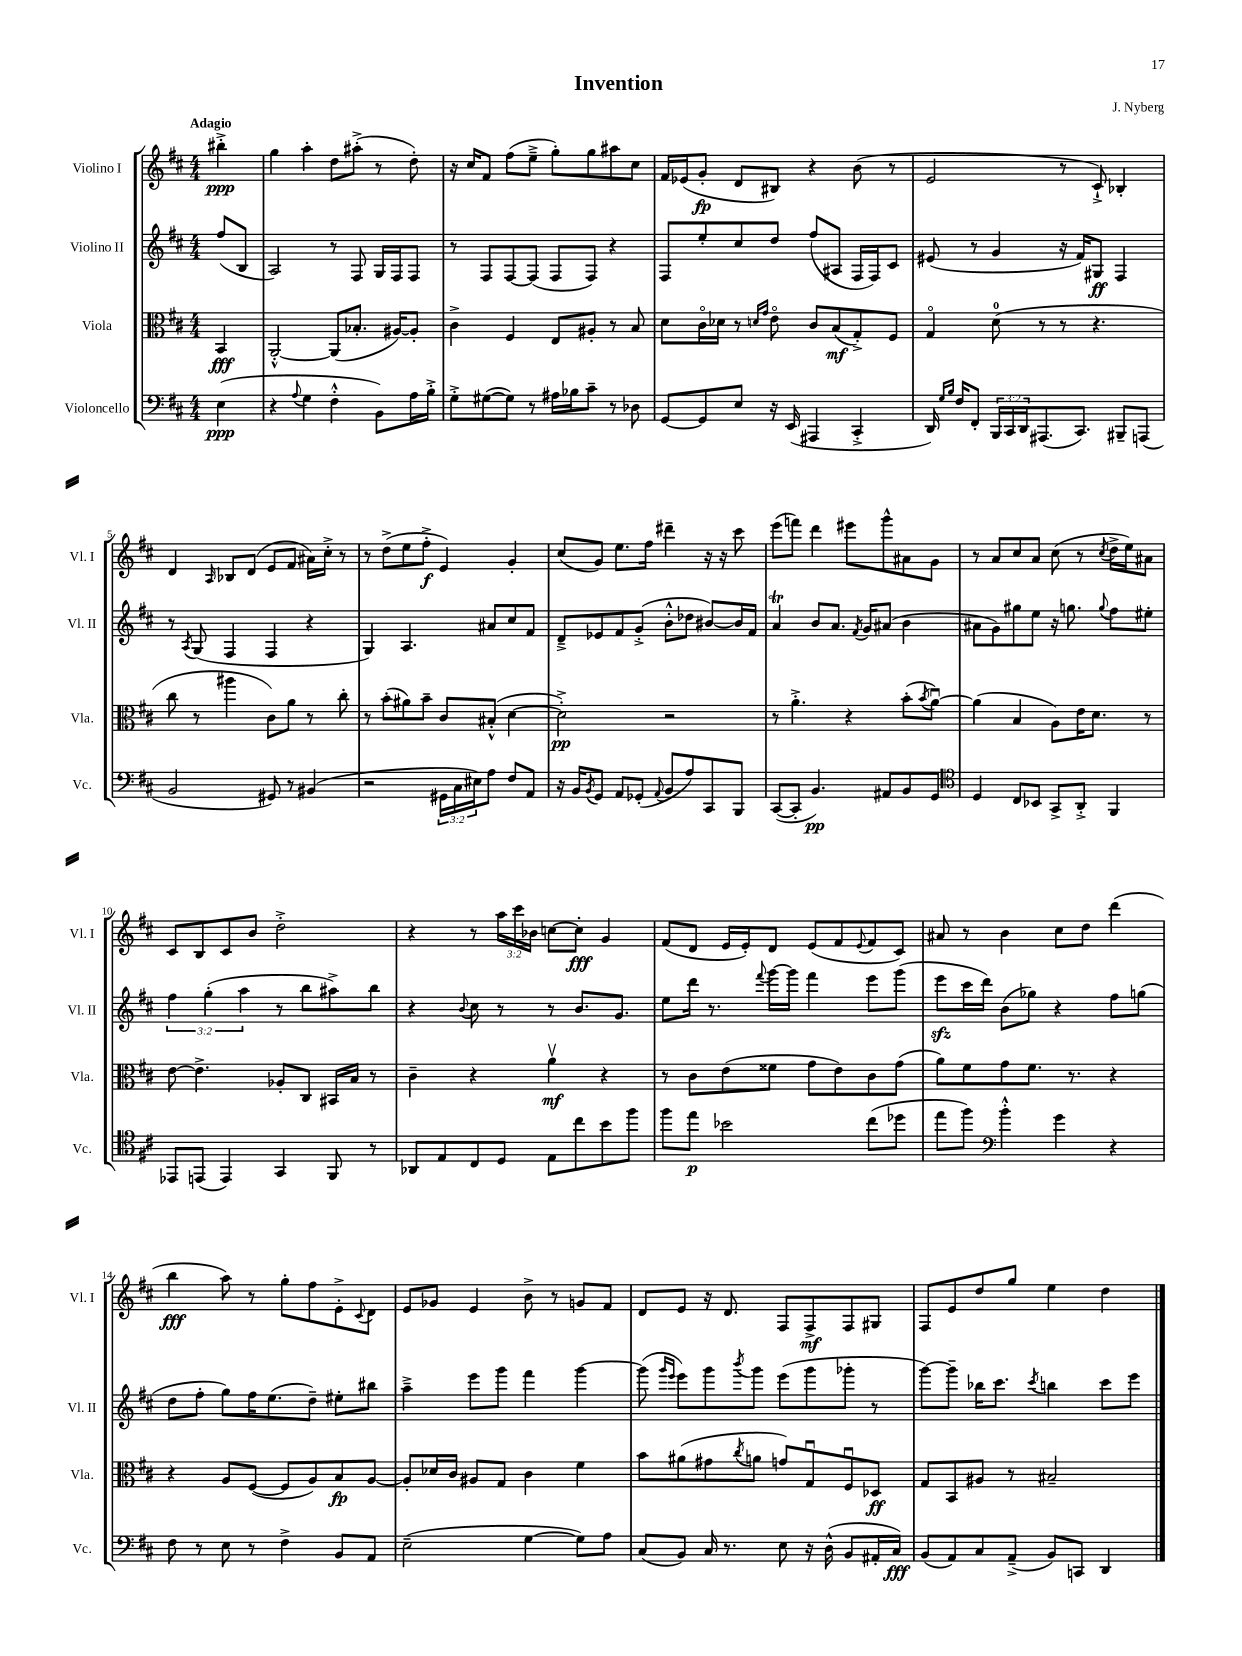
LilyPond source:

\header { title = "Invention" composer = "J. Nyberg" }
<<
\new StaffGroup <<
\new Staff = "s0" \with { instrumentName = "Violino I" shortInstrumentName = "Vl. I" } {
    \clef treble \key d \major \numericTimeSignature \time 4/4 \override Staff.TupletNumber.text = #tuplet-number::calc-fraction-text \partial 4 \tempo "Adagio"
    bis''4-.->\ppp |
    g''4 a''4-. d''8 ais''8-.->( r8 d''8-.) |
    r16 cis''16 fis'8 fis''8( e''8---> g''8-.) g''8 ais''8 cis''8 |
    fis'16 ees'16( g'8-.\fp d'8 bis8) r4 b'8( r8 |
    e'2 r8 cis'8-!->) bes4-. |
    d'4 \grace { a16 } bes8 d'8( e'8 fis'8 ais'16) cis''16-.-> r8 |
    r8 d''8->( e''8 fis''8-.->\f e'4) g'4-. |
    cis''8( g'8) e''8. fis''16 dis'''4-- r16 r16 cis'''8 |
    e'''8( f'''8) d'''4 eis'''8 g'''8-^ ais'8 g'8 |
    r8 a'8 cis''8 a'8 cis''8( r8 \acciaccatura { cis''8 } d''16-> e''16) ais'8 |
    cis'8 b8 cis'8 b'8 d''2-.-> |
    r4 r8 \tuplet 3/2 { a''16 cis'''16 bes'16 } c''8~ c''8-.\fff g'4 |
    fis'8( d'8 e'16 e'16-.) d'8 e'8( fis'8 \appoggiatura { e'8 } fis'8 cis'8) |
    ais'8 r8 b'4 cis''8 d''8 d'''4( |
    b''4\fff a''8) r8 g''8-. fis''8 e'8-.-> \appoggiatura { cis'8 } d'8 |
    e'8 ges'8 e'4 b'8-> r8 g'8 fis'8 |
    d'8 e'8 r16 d'8. fis8 fis8->\mf fis8 gis8 |
    fis8 e'8 d''8 g''8 e''4 d''4 \bar "|." |
}
\new Staff = "s1" \with { instrumentName = "Violino II" shortInstrumentName = "Vl. II" } {
    \clef treble \key d \major \numericTimeSignature \time 4/4 \override Staff.TupletNumber.text = #tuplet-number::calc-fraction-text \partial 4
    fis''8( b8 |
    a2) r8 fis8 g16 fis16 fis8 |
    r8 fis8 fis8~ fis8( fis8 fis8) r4 |
    fis8 e''8-. cis''8 d''8 fis''8( ais8 fis16 fis16) cis'8 |
    eis'8( r8 g'4 r16 fis'16) gis8\ff fis4 |
    r8 \acciaccatura { a8 } g8( fis4 fis4 r4 |
    g4) a4. ais'8 cis''8 fis'8 |
    d'8---> ees'8 fis'8 g'8-.->( b'8-.-^ des''8 bis'8~) bis'16 fis'16 |
    a'4\trill b'8 a'8. \acciaccatura { fis'8 } g'16 ais'8( b'4 |
    ais'8 g'8) gis''8 e''8 r16 g''8. \appoggiatura { g''8 } fis''8 eis''8-. |
    \tuplet 3/2 { fis''4 g''4-.( a''4 } r8 b''8 ais''8->) b''8 |
    r4 \appoggiatura { b'8 } cis''8 r8 r8 b'8. g'8. |
    e''8 d'''16 r8. \appoggiatura { fis'''8 } g'''16~ g'''16 fis'''4 e'''8 g'''8( |
    e'''8\sfz cis'''16 d'''16) b'8( ges''8) r4 fis''8 g''8( |
    d''8 fis''8-. g''8) fis''16 e''8.( d''8--) eis''8-. bis''8 |
    a''4---> e'''8 g'''8 fis'''4 g'''4~ |
    g'''8( \grace { g'''16 e'''16 } e'''8) g'''8 \acciaccatura { b'''8 } g'''8 e'''8( g'''8 ges'''8-. r8 |
    g'''8~) g'''8-- bes''16 cis'''8. \acciaccatura { cis'''8 } b''4 cis'''8 e'''8 \bar "|." |
}
\new Staff = "s2" \with { instrumentName = "Viola" shortInstrumentName = "Vla." } {
    \clef alto \key d \major \numericTimeSignature \time 4/4 \partial 4
    b,4\fff |
    a,2~-.-^ a,8( bes8.-. ais16~) ais8-. |
    cis'4-> fis4 e8 ais8-. r8 b8 |
    d'8 cis'16\flageolet des'16 r8 \grace { d'16 g'16 } e'8\flageolet cis'8 b8\mf( g8-.->) fis8 |
    g4\flageolet d'8-0( r8 r8 r4. |
    cis''8 r8 ais''4 cis'8) a'8 r8 cis''8-. |
    r8 b'8-.( ais'8) b'8-- cis'8 bis8-.-^( d'4~ |
    d'2-.->\pp) r2 |
    r8 a'4.-.-> r4 b'8-.( \acciaccatura { b'8 } a'8~\downbow) |
    a'4( b4 a8) e'16 d'8. r8 |
    e'8~ e'4.-> aes8-. cis8 bis,16 b16 r8 |
    cis'4-- r4 a'4\upbow\mf r4 |
    r8 cis'8 e'8( fisis'8 g'8 e'8) cis'8 g'8( |
    a'8) fis'8 g'8 fis'8. r8. r4 |
    r4 a8 fis8~( fis8 a8) b8\fp a8~ |
    a8-. des'16 cis'16 ais8 g8 cis'4 fis'4 |
    b'8 ais'8( gis'8 \acciaccatura { cis''8 } a'8 g'8) g8\downbow fis8\downbow des8\ff |
    g8 b,8 ais8 r8 bis2-- \bar "|." |
}
\new Staff = "s3" \with { instrumentName = "Violoncello" shortInstrumentName = "Vc." } {
    \clef bass \key d \major \numericTimeSignature \time 4/4 \override Staff.TupletNumber.text = #tuplet-number::calc-fraction-text \partial 4
    e4\ppp( |
    r4 \appoggiatura { a8 } g4 fis4-.-^ b,8) a16 b16-.-> |
    g8-.-> gis8~( gis8) r8 ais16 bes16 cis'8-- r8 des8 |
    g,8~ g,8 e8 r16 e,16( ais,,4 cis,4-.-> |
    d,16) \grace { g16 b16 } fis16 fis,8-. \tuplet 3/2 { b,,16 cis,16 d,16 } ais,,8.( cis,8.) bis,,8-- a,,8( |
    b,2 gis,8) r8 bis,4( |
    r2 \tuplet 3/2 { gis,16 cis16 eis16) } a8 fis8 a,8 |
    r16 b,16 \acciaccatura { b,8 } g,8 a,8 ges,8-.( \appoggiatura { a,8 } b,8 a8) cis,8 b,,8 |
    cis,8~( cis,8-. b,4.\pp) ais,8 b,8 g,8 |
    \clef tenor d4 cis8 bes,8 g,8-> a,8-.-> fis,4 |
    ees,8 e,8( e,4) g,4 fis,8 r8 |
    aes,8 e8 cis8 d8 e8 cis''8 b'8 fis''8 |
    fis''8 e''8\p bes'2 cis''8( des''8 |
    e''8 fis''8) \clef bass b'4-.-^ g'4 r4 |
    fis8 r8 e8 r8 fis4-> b,8 a,8 |
    e2--( g4~ g8) a8 |
    cis8( b,8) cis16 r8. e8 r16 d16-^( b,8 ais,16-. cis16\fff) |
    b,8( a,8) cis8 a,8--->( b,8) c,8 d,4 \bar "|." |
}
>>
>>
